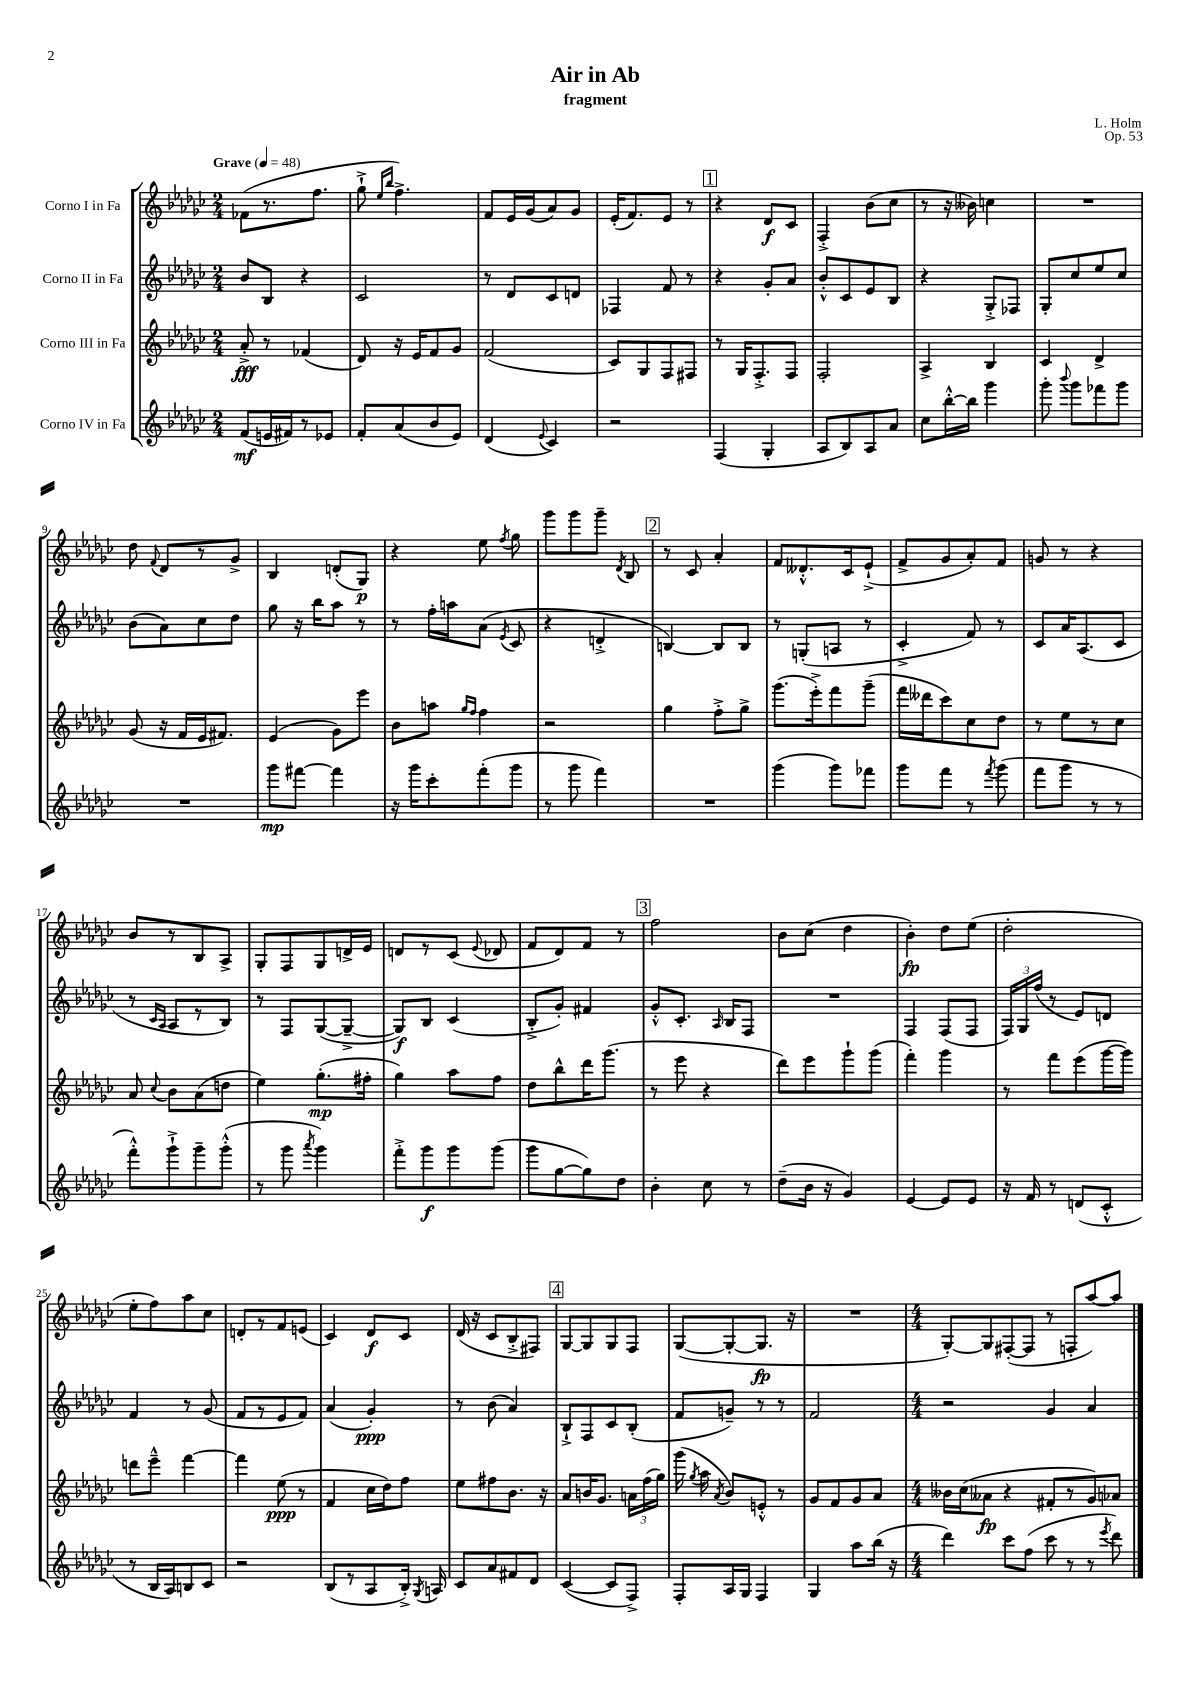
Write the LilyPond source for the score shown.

\header { title = "Air in Ab" composer = "L. Holm" subtitle = "fragment" opus = "Op. 53" }
<<
\new StaffGroup <<
\new Staff = "s0" \with { instrumentName = "Corno I in Fa" } {
    \clef treble \key ges \major \numericTimeSignature \time 2/4 \tempo "Grave" 4 = 48
    \autoBeamOff fes'8[( r8. f''8.] |
    ges''8-!-> \grace { ees''16[ bes''16] } f''4.->) |
    f'8[ ees'16 ges'16( aes'8) ges'8] |
    ees'16[-.( f'8.) ees'8] r8 |
    \mark \markup { \box "1" } r4 des'8[\f ces'8] |
    f4-.-> bes'8[( ces''8] |
    r8 r16 beses'16) c''4 |
    R2 |
    des''8 \appoggiatura { f'8 } des'8[ r8 ges'8]-> |
    bes4 d'8[-.( ges8]\p) |
    r4 ees''8 \acciaccatura { f''8 } ges''8 |
    ges'''8[ ges'''8 ges'''8]-- \acciaccatura { des'8 } bes8 |
    \mark \markup { \box "2" } r8 ces'8 aes'4-. |
    f'8[ deses'8.-.-^ ces'16 ees'8]-!->( |
    f'8[-> ges'8 aes'8-.) f'8] |
    g'8 r8 r4 |
    bes'8[ r8 bes8 aes8]-> |
    ges8[-. f8 ges8 d'16-> ees'16] |
    d'8[ r8 ces'8]( \appoggiatura { ees'8 } des'8 |
    f'8[ des'8) f'8] r8 |
    \mark \markup { \box "3" } f''2 |
    bes'8[ ces''8]( des''4 |
    bes'4-.\fp) des''8[ ees''8]( |
    des''2-. |
    ees''8[-. f''8) aes''8 ces''8] |
    d'8[-. r8 f'8 e'8]( |
    ces'4) des'8[\f ces'8] |
    des'16( r16 ces'8[ bes8-.-> fis8]) |
    \mark \markup { \box "4" } ges8[~ ges8 ges8 f8] |
    ges8[~( ges8~-. ges8.]\fp r16 |
    R2 |
    \numericTimeSignature \time 4/4 ges8[~-.) ges8 fis8~-.( fis8] r8 f8[-. aes''8~) aes''8] \bar "|." |
}
\new Staff = "s1" \with { instrumentName = "Corno II in Fa" } {
    \clef treble \key ges \major \numericTimeSignature \time 2/4
    \autoBeamOff bes'8[ bes8] r4 |
    ces'2 |
    r8 des'8[ ces'8 d'8] |
    fes4 f'8 r8 |
    \mark \markup { \box "1" } r4 ges'8[-. aes'8] |
    bes'8[-.-^ ces'8 ees'8 bes8] |
    r4 ges8[-.-> fes8] |
    ges8[-. ces''8 ees''8 ces''8] |
    bes'8[( aes'8) ces''8 des''8] |
    ges''8 r16 bes''16[ aes''8] r8 |
    r8 f''16[-. a''16 aes'8]( \acciaccatura { ees'8 } ces'8 |
    r4 d'4-.-> |
    \mark \markup { \box "2" } b4~) b8[ b8] |
    r8 g8[-.( a8] r8 |
    ces'4-.-> f'8) r8 |
    ces'8[ aes'16 aes8.( ces'8] |
    r8 \grace { ces'16[ aes16] } aes8[ r8 bes8]) |
    r8 f8[ ges8~( ges8]~---> |
    ges8[\f) bes8] ces'4( |
    bes8[-.-> ges'8]-.) fis'4 |
    \mark \markup { \box "3" } ges'8[-.-^ ces'8.]-. \grace { aes16 } bes16[ f8] |
    R2 |
    f4 f8[( f8] |
    \tuplet 3/2 { f16[) ges16 f''16]( } r8 ees'8[) d'8] |
    f'4 r8 ges'8( |
    f'8[ r8 ees'8 f'8]) |
    aes'4( ges'4-.\ppp) |
    r8 bes'8( aes'4) |
    \mark \markup { \box "4" } bes8[-!-> f8 ces'8 bes8]-.( |
    f'8[ g'8]--) r8 r8 |
    f'2 |
    \numericTimeSignature \time 4/4 r2 ges'4 aes'4 \bar "|." |
}
\new Staff = "s2" \with { instrumentName = "Corno III in Fa" } {
    \clef treble \key ges \major \numericTimeSignature \time 2/4
    \autoBeamOff aes'8-.->\fff r8 fes'4( |
    des'8) r16 ees'16[ f'8 ges'8] |
    f'2( |
    ces'8[) ges8 f8 fis8] |
    \mark \markup { \box "1" } r8 ges16[ f8.-.-> f8] |
    f2-. |
    aes4-> bes4 |
    ces'4 des'4-> |
    ges'8( r16 f'16[ ees'16 fis'8.]) |
    ees'4( ges'8[) ees'''8] |
    bes'8[ a''8] \grace { ges''16[ f''16] } f''4 |
    r2 |
    \mark \markup { \box "2" } ges''4 f''8[-.-> ges''8]-> |
    ges'''8.[( ees'''16-.->) f'''8 ges'''8]--( |
    f'''16[ deses'''16 ces'''8) ces''8 des''8] |
    r8 ees''8[ r8 ces''8] |
    aes'8 \appoggiatura { ces''8 } bes'8[ aes'8( d''8] |
    ees''4) ges''8.[-.\mp( fis''16]-. |
    ges''4) aes''8[ f''8] |
    des''8[ bes''8-^ des'''16 ges'''8.]( |
    \mark \markup { \box "3" } r8 ees'''8 r4 |
    des'''8[) ees'''8 ges'''8-! ges'''8]( |
    f'''4-.) ges'''4 |
    r8 f'''8[ ees'''8( ges'''16~ ges'''16]) |
    d'''8[ ees'''8]---^ f'''4~ |
    f'''4 ees''8\ppp( r8 |
    f'4 ces''16[ des''16) f''8] |
    ees''8[ fis''8 bes'8.] r16 |
    \mark \markup { \box "4" } aes'8[ b'16 ges'8.] \tuplet 3/2 { a'16[ f''16( ges''16]) } |
    ges'''16( \acciaccatura { ges''8 } aes''16 \acciaccatura { aes'8 } bes'8[) e'8]-.-^ r8 |
    ges'8[ f'8 ges'8 aes'8] |
    \numericTimeSignature \time 4/4 beses'16[ ces''16( aeses'8]\fp r4 fis'8[-. r8 ges'8) aes'8] \bar "|." |
}
\new Staff = "s3" \with { instrumentName = "Corno IV in Fa" } {
    \clef treble \key ges \major \numericTimeSignature \time 2/4
    \autoBeamOff f'8[\mf( e'16 fis'16) r8 ees'8] |
    f'8[-. aes'8( bes'8 ees'8]) |
    des'4( \appoggiatura { ees'8 } ces'4) |
    r2 |
    \mark \markup { \box "1" } f4( ges4-. |
    aes8[ bes8) aes8 aes'8] |
    ces''8[ bes''16~-.-^ bes''16] ges'''4 |
    ges'''8-. \appoggiatura { bes'''8 } ges'''8[ fes'''8 ges'''8] |
    R2 |
    ges'''8[\mp fis'''8]~ fis'''4 |
    r16 ges'''16[ ces'''8-. f'''8-.( ges'''8] |
    r8 ges'''8 f'''4) |
    \mark \markup { \box "2" } R2 |
    ges'''4( ges'''8[) fes'''8] |
    ges'''8[ f'''8] r8 \acciaccatura { f'''8 } ges'''8( |
    f'''8[ ges'''8] r8 r8 |
    f'''8[-.-^) ges'''8-!-> ges'''8-- ges'''8]-.-^( |
    r8 ges'''8 \acciaccatura { aes'''8 } ges'''4) |
    f'''8[-.-> ges'''8\f ges'''8 ges'''8]( |
    ges'''8[ ges''8~ ges''8) des''8] |
    \mark \markup { \box "3" } bes'4-. ces''8 r8 |
    des''8[--( bes'16] r16 ges'4) |
    ees'4~ ees'8[ ees'8] |
    r16 f'16 r8 d'8[( ces'8]-.-^ |
    r8 bes16[ aes16) b8 ces'8] |
    r2 |
    bes8[( r8 aes8 bes16]-.->) \acciaccatura { ges8 } a16 |
    ces'8[ aes'8 fis'8 des'8] |
    \mark \markup { \box "4" } ces'4~( ces'8[ f8]->) |
    f8[-. aes16 ges16] f4 |
    ges4 aes''8[ bes''16]( r16 |
    \numericTimeSignature \time 4/4 des'''4) ces'''8[ f''8]( ces'''8 r8 r8 \acciaccatura { ees'''8 } des'''8) \bar "|." |
}
>>
>>
